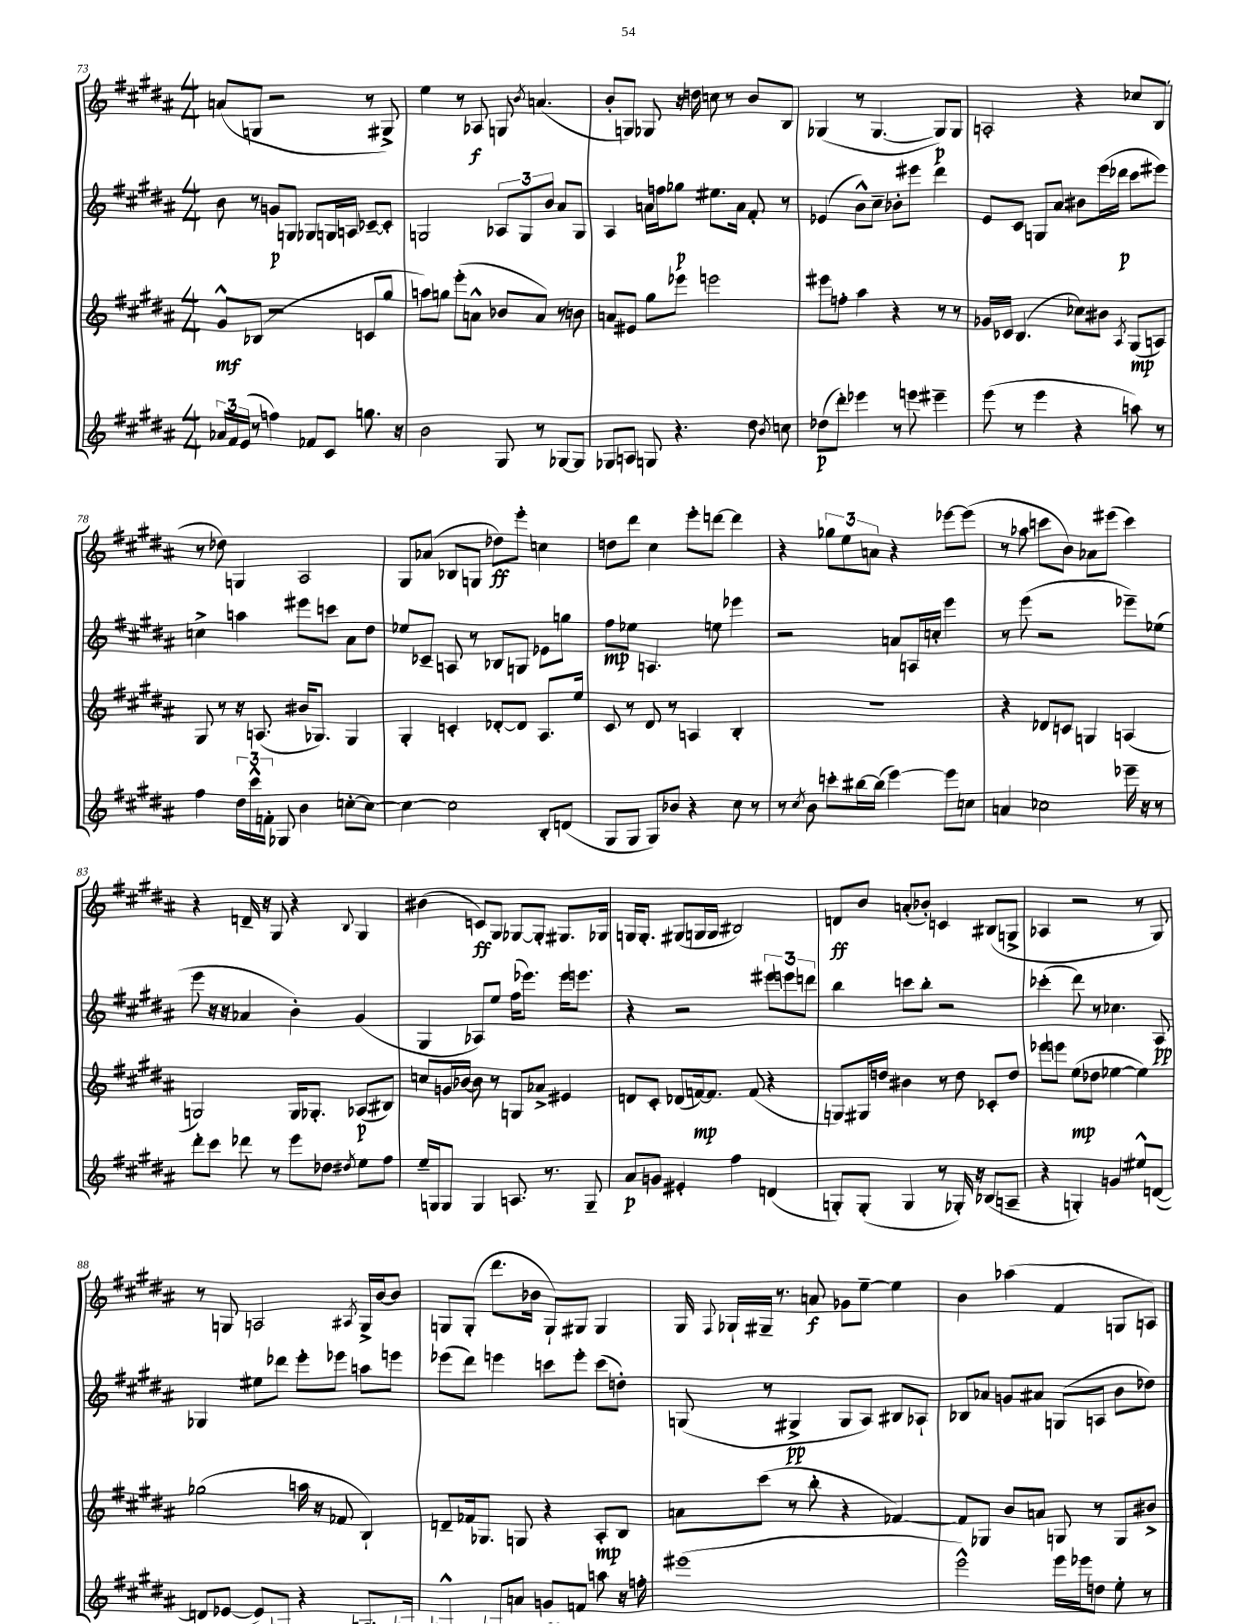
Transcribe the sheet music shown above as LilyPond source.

<<
\new StaffGroup <<
\new Staff = "s0" {
    \clef treble \key b \major \numericTimeSignature \time 4/4
    \autoBeamOff a'8[( g8] r2 r8 gis8->) |
    e''4 r8 aes8\f g8 \acciaccatura { b'8 } a'4.( |
    b'8[-. g8]) ges8 r16 d''16 c''8 r8 b'8[ b8] |
    ges4( r8 ges4.~ ges8[\p) ges8] |
    a2-. r4 ces''8[ b8]( |
    r8 des''8) g4 ais2 |
    gis8[ aes'8]( bes8[ g8] des''8[\ff) e'''8]-. c''4 |
    d''8[ dis'''8] cis''4 e'''8[-. d'''8]~ d'''4 |
    r4 \tuplet 3/2 { ges''8[ e''8 a'8] } r4 ees'''8[~ ees'''8]( |
    r8 aes''8 c'''8[ b'8]) aes'8[ eis'''8]( c'''4) |
    r4 d'16-- r16 gis8 r4 \appoggiatura { b8 } gis4 |
    bis'4( c'8[\ff) gis8] ges8[~ ges8]-. gis8.[ ges16] |
    g16[ g8.]-. gis8[( g16 g16] bis2) |
    d'8[\ff b'8] a'8[-.( bes'8]-.) c'4 bis8[( g8]-> |
    aes4 r2 r8 gis8) |
    r8 g8 a2 \acciaccatura { ais8 } g16[-> b'16~ b'8] |
    g8[ g8]-.( dis'''8.[ bes'16] g8[-!) gis8] gis4 |
    gis16 \appoggiatura { fis8 } ges16[-! gis16]-- r8. a'8\f ges'8[ e''8]~-- e''4 |
    b'4 aes''4( fis'4 g8[ a8]) \bar "|." |
}
\new Staff = "s1" {
    \clef treble \key b \major \numericTimeSignature \time 4/4
    \autoBeamOff b'8 r8 g'8[\p g8] ges8[ g16 a16] ces'8[~-- ces'8]-. |
    g2 \tuplet 3/2 { aes8[ g8 b'8] } ais'8[ g8] |
    ais4 a'16[ f''16 ges''8]\p eis''8.[ a'16] fis'8-. r8 |
    ees'4( b'8[-^) cis''8]-- bes'8[-. eis'''8] dis'''4 |
    e'8[ cis'8] g8[ ais'8] bis'8[ e'''16( des'''16]\p cis'''8[ eis'''8]) |
    c''4-> a''4 eis'''8[ c'''8] ais'8[ dis''8] |
    ees''8[ ces'8]-- a8 r8 bes8[ g8] ees'8[ g''8] |
    fis''8[\mp ees''8] a4. e''8 ees'''4 |
    r2 a'8[ a16 c''16]-. e'''4 |
    r8 e'''8( r2 ees'''8[--) ees''8]( |
    e'''8 r16 r16 aes'4 b'4-.) gis'4( |
    gis4 aes8[) e''8] fis''16[( ees'''8.]) ees'''16[ e'''8.] |
    r4 r2 \tuplet 3/2 { eis'''8[ e'''8 d'''8] } |
    b''4 c'''8[ b''8]-. r2 |
    ces'''4-.( dis'''8) r8 ces''4. ais8\pp |
    ges4 eis''8[ des'''8] e'''8[-. ees'''8] a''8[ e'''8] |
    ees'''8[( dis'''8]) e'''4 c'''8[ e'''8]-. c'''8[( d''8]-.) |
    g8( r8 gis4->\pp gis8[ ais8]) bis8[ aes8]-! |
    bes8[ aes'8] g'8[ ais'8] g8[( a8] b'8[ des''8]) \bar "|." |
}
\new Staff = "s2" {
    \clef treble \key b \major \numericTimeSignature \time 4/4
    \autoBeamOff gis'8[-^\mf bes8]( r2 c'8[ gis''8] |
    a''8[) g''8] e'''8[-.( a'8]-^ bes'8[ a'8]) r8 b'8 |
    a'8[ eis'8] gis''8[ ees'''8] e'''2 |
    eis'''8[ f''8]-. ais''4 r4 r8 r8 |
    ges'16[ ces'16] b4.( ces''8[) bis'8] \acciaccatura { ais8 } gis8[\mp( a8]) |
    gis8 r8 r16 a8.( bis'16[ ges8.]) ges4 |
    gis4-. c'4-. des'8[~-. des'8] ais8.[ e''16] |
    cis'8 r8 dis'8 r8 a4 b4-. |
    R1 |
    r4 des'8[ c'8] g4 a4( |
    g2) g16[ ges8.]-. aes8[\p( bis8]) |
    c''8[ g'16 bes'16]~ bes'8 r8 g8[ aes'8]-> eis'4 |
    d'8[ cis'8]-. des'8[( f'16~\mp) f'8.] f'8( r4 |
    g8[) gis16 d''16] bis'4 r8 d''8 ces'8[-. d''8] |
    ees'''8[ e'''8] e''8[\mp( des''8] ees''4~ ees''4) |
    ges''2( a''16 r16 fes'8 b4-!) |
    d'8[-- fes'16 ges8.] g8 r4 ais8[-.\mp b8] |
    a'8[ cis'''8]( r8 b''8-. r4 fes'4~) |
    fes'8[ ges8] b'8[ a'8] g8 r8 g8[ bis'8]-> \bar "|." |
}
\new Staff = "s3" {
    \clef treble \key b \major \numericTimeSignature \time 4/4
    \autoBeamOff \tuplet 3/2 { aes'16[ fis'16 e'16]( } r8 f''4) fes'8[ cis'8] g''8. r16 |
    b'2 gis8 r8 ges8[~ ges8] |
    ges8[ a8] g8 r4. dis''8 \acciaccatura { b'8 } c''8 |
    des''8[\p( dis'''8]-.) ees'''4 r8 e'''8 eis'''4-- |
    e'''8( r8 e'''4 r4 a''8) r8 |
    fis''4 \tuplet 3/2 { dis''16[ cis'''16-^ f'16]-. } ges8 b'4 c''8[~-. c''8]~ |
    c''4~ c''2 b8[-. d'8]( |
    gis8[ gis8] gis8[) bes'8] r4 cis''8 r8 |
    r8 \acciaccatura { cis''8 } b'8 c'''8[-. bis''16~ bis''16]( e'''4~) e'''8[ c''8] |
    a'4 ces''2 ees'''16-- r16 r8 |
    dis'''8[-. cis'''8] des'''8 r8 e'''8[ des''8] \acciaccatura { dis''8 } e''8[ fis''8] |
    e''16[-- g16 g8] g4 a8. r8. g8-- |
    ais'8[\p g'8] eis'4-. fis''4 d'4( |
    g8[-.) g8]-.( g4 r8 ges16-.) r16 bes8[( a8]-- |
    r4 g4-.) g'4 eis''8[-^ d'8]~( |
    d'8[ ees'8]~ ees'8[) ges8] r4 a8.[ g16] |
    g4-^ ges8[-. a'8] g'8[\ff f'8] a''8 r16 f''16-. |
    eis'''1( |
    e'''2-^) e'''16[ ees'''16 d''8] e''8-. r8 \bar "|." |
}
>>
>>
\layout { \context { \Score currentBarNumber = #73 } }
